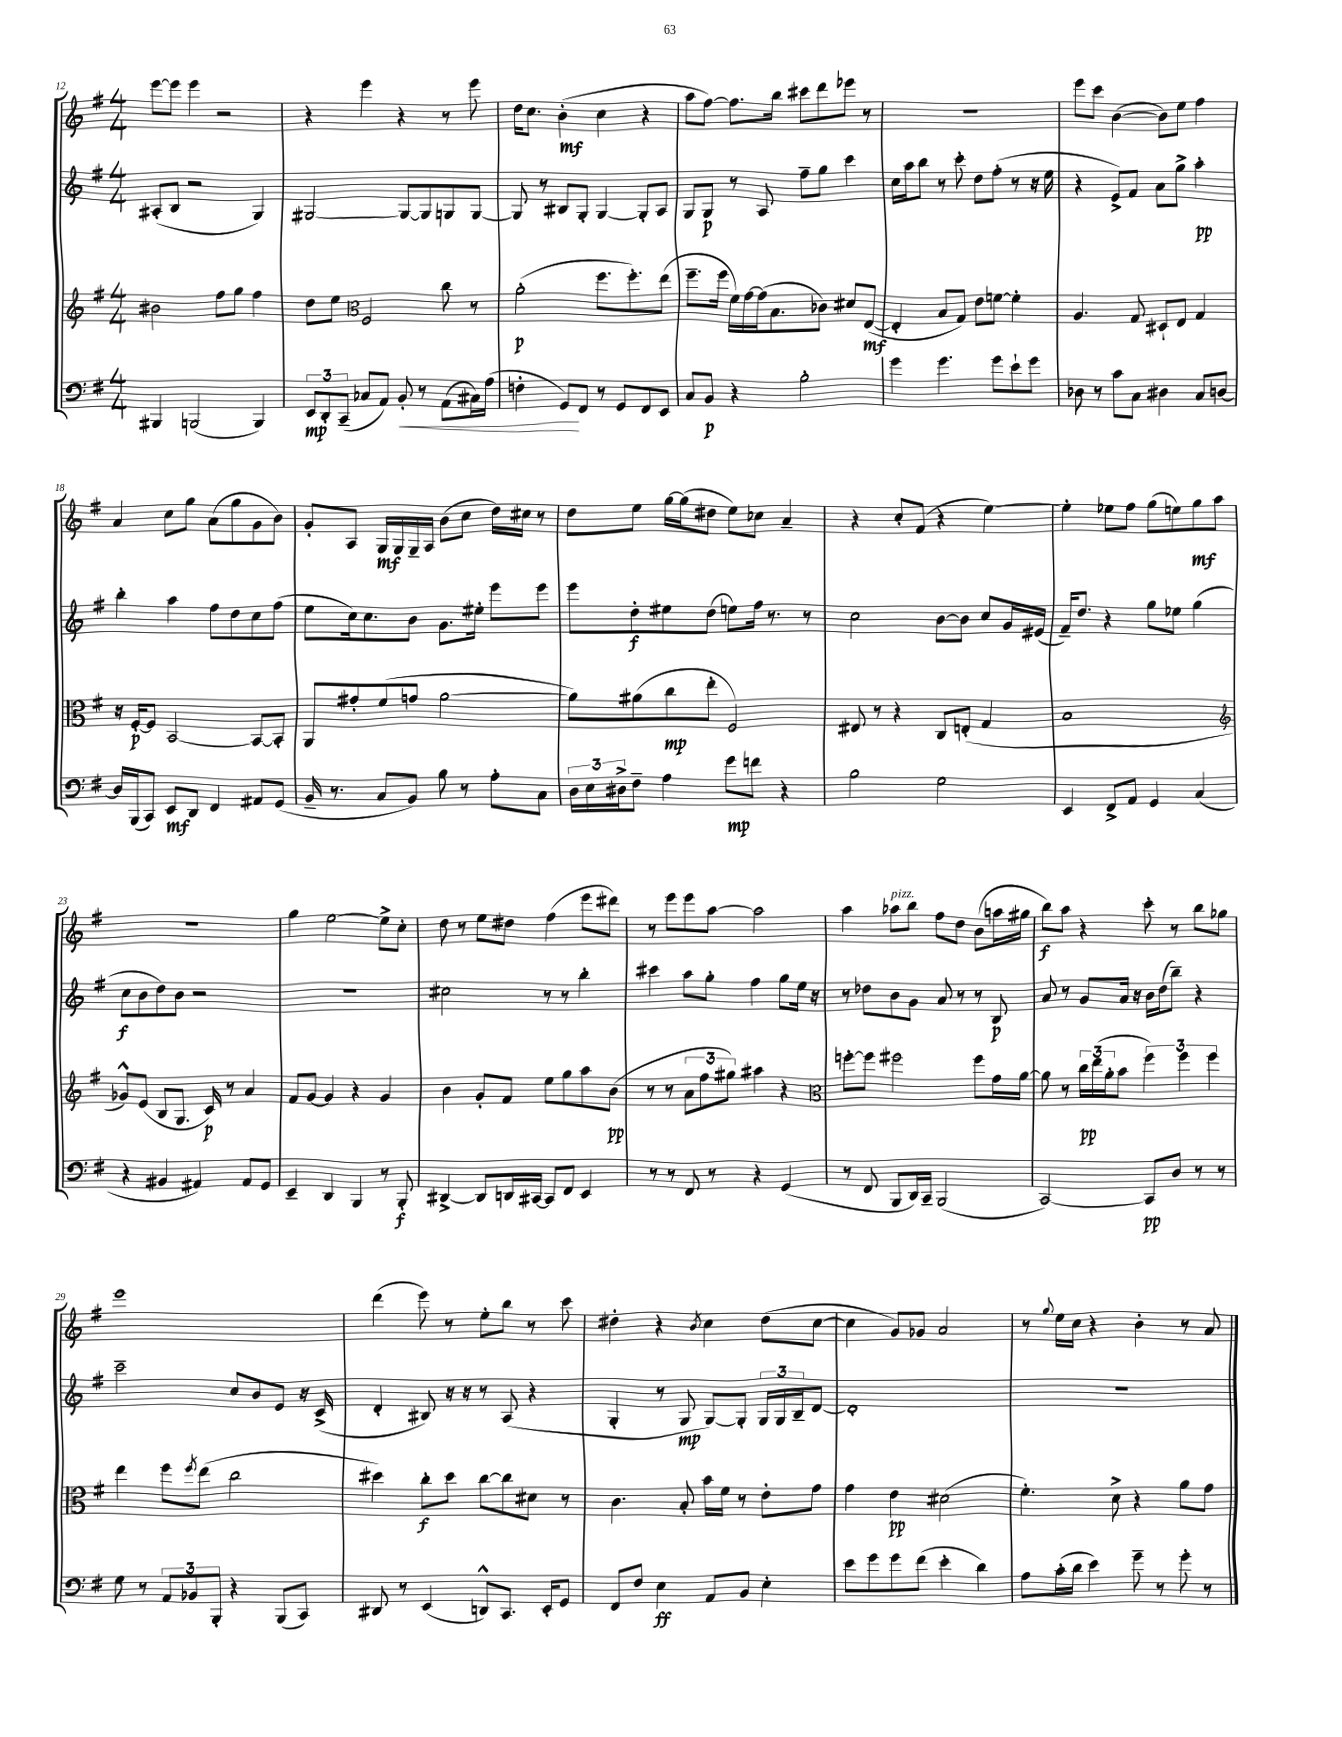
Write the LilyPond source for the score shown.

<<
\new StaffGroup <<
\new Staff = "s0" {
    \clef treble \key g \major \numericTimeSignature \time 4/4
    e'''8~ e'''8 e'''4 r2 |
    r4 e'''4 r4 r8 e'''8 |
    d''16 c''8. b'4-.\mf( c''4 r4 |
    a''8 fis''8~) fis''8. b''16 cis'''8 d'''8 ees'''8 r8 |
    r1 |
    e'''8 c'''8 b'4~( b'8) e''8 fis''4 |
    a'4 c''8 g''8 a'8( g''8 g'8 b'8) |
    g'8-. a8 g16\mf g16 g16-- a16 b'8( c''8 d''16) cis''16 r8 |
    d''8 e''8 g''16~ g''16( dis''8 e''8) ces''8 a'4-- |
    r4 c''8-. fis'8( r4 e''4~) |
    e''4-. ees''8 fis''8 g''8( e''8) g''8\mf a''8 |
    r1 |
    g''4 e''2~ e''8-> c''8-. |
    d''8 r8 e''8 dis''8 fis''4( e'''8 dis'''8) |
    r8 e'''8 e'''8 a''8~ a''2 |
    a''4 aes''8^\markup { \italic "pizz." } b''8 fis''8 d''8 b'8( a''16 gis''16 |
    b''8\f) a''8 r4 c'''8-. r8 b''8 ges''8 |
    e'''1 |
    d'''4( e'''8) r8 e''8-. b''8 r8 c'''8 |
    dis''4-. r4 \acciaccatura { b'8 } c''4 dis''8( c''8~ |
    c''4 g'8) ges'8 a'2 |
    r8 \appoggiatura { g''8 } e''16 c''16 r4 b'4-. r8 a'8 \bar "|." |
}
\new Staff = "s1" {
    \clef treble \key g \major \numericTimeSignature \time 4/4
    ais8-.( b8 r2 g4) |
    gis2~ gis8~ gis8 g8 g8~ |
    g8 r8 bis8 g8-. g4~ g8-. a8 |
    g8 g8\p r8 a8 fis''8-- g''8 c'''4 |
    c''16 a''16 b''8 r8 c'''8-. d''8 fis''8-.( r8 r16 e''16 |
    r4 e'8->) fis'8 a'8 g''8-> a''4-.\pp |
    b''4-. a''4 fis''8 d''8 c''8 fis''8( |
    e''8 c''16) c''8. b'8 g'8. eis''16-. e'''8 e'''8 |
    e'''8 d''8-.\f eis''8 d''8( e''8) fis''16 r8. r8 |
    c''2 b'8~ b'8 c''8 g'16 eis'16( |
    fis'16--) d''8. r4 g''8 ees''8 g''4( |
    c''8\f b'8 d''8) b'8 r2 |
    R1 |
    cis''2 r8 r8 b''4-. |
    cis'''4 a''8 g''8-. fis''4 g''8 e''16 r16 |
    r8 des''8 b'8 g'8 a'8 r8 r8 b8\p |
    a'8 r8 g'8 a'16 r16 b'16 d''16( b''8--) r4 |
    c'''2-- c''8 b'8 e'8 r16 c'16->( |
    d'4-. bis8) r16 r16 r8 a8( r4 |
    g4-. r8 g8\mp g8~) g8-. \tuplet 3/2 { g16 g16 b16-- } d'8~ |
    d'1-. |
    r1 \bar "|." |
}
\new Staff = "s2" {
    \clef treble \key g \major \numericTimeSignature \time 4/4
    bis'2 fis''8 g''8 fis''4 |
    d''8 e''8 \clef alto fis2 c''8 r8 |
    a'2-.\p( fis''8. fis''8.-.) e''8( |
    fis''8.-- fis''16 fis'16) g'16~ g'16( b8. ces'8) dis'8 e8~\mf( |
    e4-. b8 g8) e'8 f'8~ f'4-. |
    a4. g8 dis8-! e8 g4 |
    r16 fis16~-.\p fis8 b,2~ b,8~ b,8-. |
    a,8 gis'8-. fis'8( g'8 a'2~ |
    a'8) ais'8( c''8\mp e''8-. fis2) |
    eis8 r8 r4 c8 e8-.( g4 |
    b1 |
    \clef treble ges'8-^) e'8( b8 g8. c'16\p) r8 a'4 |
    fis'8 g'8~ g'4 r4 g'4 |
    b'4 g'8-. fis'8 e''8 g''8 a''8 b'8\pp( |
    r8 r8 \tuplet 3/2 { a'8 fis''8 gis''8) } ais''4 r4 |
    \clef alto f''8~-. f''8 fis''2 fis''8 g'16 a'16~ |
    a'8 r8 \tuplet 3/2 { c''16\pp e''16( a'16-. } b'8 \tuplet 3/2 { fis''4) fis''4 fis''4 } |
    e''4 fis''8 \acciaccatura { fis''8 } e''8( c''2 |
    dis''4) c''8-.\f dis''8 c''8~ c''8 dis'8 r8 |
    c'4. b8-. b'16 fis'16 r8 e'8-. g'8 |
    g'4 e'4\pp dis'2( |
    fis'4.-.) d'8-> r4 a'8 g'8 \bar "|." |
}
\new Staff = "s3" {
    \clef bass \key g \major \numericTimeSignature \time 4/4
    bis,,4 b,,2( b,,4) |
    \tuplet 3/2 { e,8\mp d,8-. c,8--( } ces8 a,8) b,8-.\< r8 a,8( cis16) a16( |
    f4-. g,8\!) fis,8 r8 g,8 fis,8 e,8 |
    c8 b,8\p r4 b2-. |
    g'4 g'4. g'8 e'8-! g'8 |
    des8 r8 c'8 c8 dis4 c8 d8~ |
    d16 b,,16( c,8) e,8\mf d,8 fis,4 ais,8 g,8( |
    b,16-- r8. c8 b,8) b8 r8 a8-. c8 |
    \tuplet 3/2 { d16 e16 dis16-> } fis8-- a4 g'8\mp f'8 r4 |
    b2 g2 |
    e,4 fis,8-> a,8 g,4 c4( |
    r4 bis,4 ais,4) ais,8 g,8 |
    e,4-- d,4 b,,4 r8 b,,8-.\f |
    dis,4~-> dis,8 d,16 cis,16~ cis,8 fis,8 e,4 |
    r8 r8 fis,8 r8 r4 g,4( |
    r8 fis,8 b,,8 d,16) c,16-- b,,2( |
    c,2~) c,8\pp d8 r8 r8 |
    g8 r8 \tuplet 3/2 { a,8 bes,8 b,,8-. } r4 b,,8( c,8) |
    dis,8 r8 e,4( d,8-^) c,8. e,16-. g,8 |
    fis,8 fis8 e4\ff a,8 b,8 e4-. |
    e'8 g'8 g'8 fis'8( e'4-. d'4) |
    a8 c'16-.( d'16 e'4) g'8-- r8 g'8-. r8 \bar "|." |
}
>>
>>
\layout { \context { \Score currentBarNumber = #12 } }
